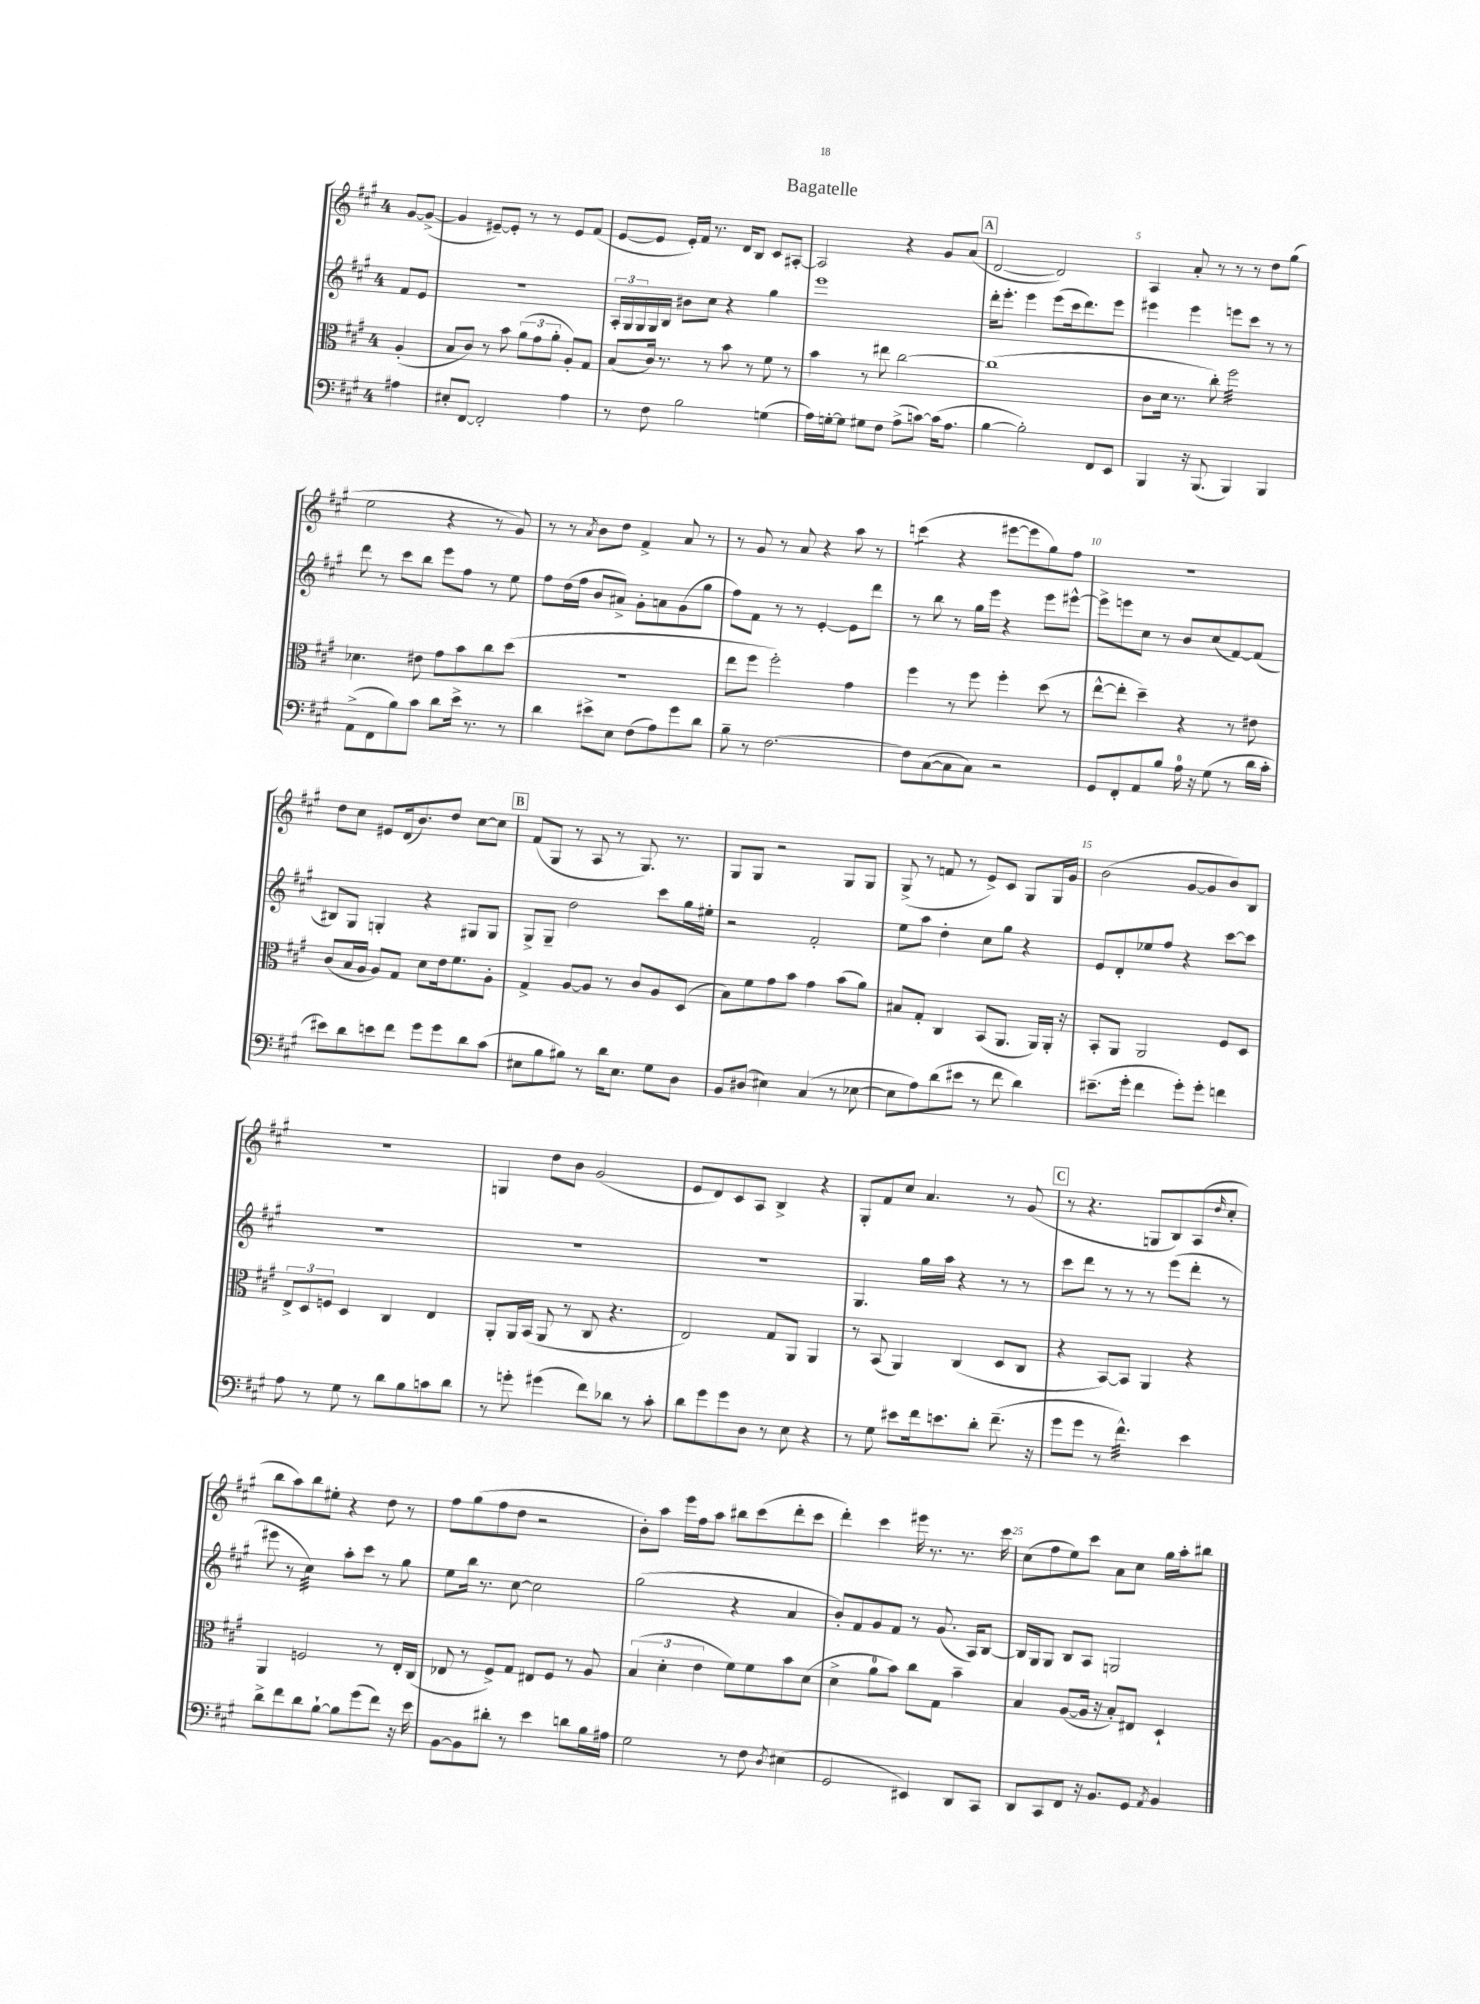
\header { title = "Bagatelle" }
<<
\new StaffGroup <<
\new Staff = "s0" {
    \clef treble \key a \major \once \override Staff.TimeSignature.style = #'single-digit \time 4/4 \partial 4
    gis'8~ gis'8~->( |
    gis'4 eis'8~--) eis'8-. r8 r8 eis'8 fis'8( |
    e'8~ e'8 e'16-.) fis'16 r8. d'16 b8 cis'8 ais8~-. |
    ais2 r4 gis'8 a'8( |
    \mark \markup { \box "A" } d'2~ d'2) |
    a4 a'8-. r8 r8 r8 d''8 gis''8( |
    e''2 r4 r8 gis'8) |
    r8 r8 \acciaccatura { a'8 } b'8 d''8 fis'4-> a'8 r8 |
    r8 gis'8 r8 a'8 r4 a''8 r8 |
    c'''4:8( r4 eis'''8~ eis'''8 gis''8) fis''8 |
    r1 |
    d''8 cis''8 eis'8 d'16( b'8.) d''8 cis''8~ cis''8 |
    \mark \markup { \box "B" } fis'8( gis8 r8 a8 r8 gis8.) r8. |
    gis8 gis8 r2 gis8 gis8 |
    gis8->( r8 f'8 r8 e'8->) cis'8 gis8 gis16 gis'16 |
    b'2( gis'8~ gis'8 b'8) b8 |
    R1 |
    g4 d''8 b'8 gis'2( |
    e'8 d'8) cis'8 a8 b4-> r4 |
    gis8-. fis'8 cis''8 a'4. r8 gis'8( |
    \mark \markup { \box "C" } r8 r4. g8 b8) a8( \grace { d''16 } cis''8-. |
    b''8 a''8) b''8 eis''8-. r4 d''8 r8 |
    fis''8 gis''8( fis''8 d''8 r2 |
    b'8-.) a''8 e'''16 fis''16 a''8 bis''8 cis'''8( d'''8-. cis'''8 |
    d'''4-.) cis'''4 eis'''16 r8. r8. cis'''16 |
    cis''8( fis''8 e''8) cis'''8 a'8 cis''8 gis''16 a''16-. bis''8 \bar "|." |
}
\new Staff = "s1" {
    \clef treble \key a \major \once \override Staff.TimeSignature.style = #'single-digit \time 4/4 \partial 4
    fis'8 e'8 |
    R1 |
    \tuplet 3/2 { a16-. gis16 gis16 } gis16 b16 bis'8 cis''8 r4 gis''4 |
    e'''1 |
    \mark \markup { \box "A" } d'''16-. e'''8.-. e'''4 e'''8( cis'''16 d'''8.) e'''8 |
    eis'''4 eis'''4 e'''8 cis'''8 r8 r8 |
    d'''8 r8 cis'''8 b''8 e'''8 fis''8 r8 e''8 |
    fis''8 d''16( fis''16 b'8 ais'8->) gis'8-. a'8 gis'8( gis''8 |
    fis''8) fis'8 r8 r8 e'4~-. e'8 d'''8 |
    r8 b''8 r8 gis''16 e'''16 r4 e'''8 eis'''8~-^ |
    eis'''8-> e'''8 cis''8 r8 b'8 cis''8( fis'8~) fis'8( |
    bis8) gis8 g4-. r4 gis8 gis8 |
    \mark \markup { \box "B" } gis8-> gis8-- d''2 cis'''8 gis''16 eis''16-. |
    r2 fis'2-. |
    e''8 a''8 d''4-. cis''8 gis''8 r4 |
    e'8 d'8-. ees''8 fis''8 r4 cis'''8~ cis'''8 |
    R1 |
    R1 |
    R1 |
    gis4. gis''16 a''16 r4 r8 r8 |
    \mark \markup { \box "C" } cis'''8 d'''8 r8 r8 r8 e'''8( d'''8-. r8 |
    eis'''8 r8 cis''4:32) a''8-. cis'''8 r8 gis''8 |
    e''8 b''16 r8. cis''8~ cis''2 |
    gis''2( r4 a'4 |
    b'8-.) fis'8 gis'8 fis'8 r8 gis'8.( a16) b8~ |
    b16 gis16 gis8 b8 a8 g2 \bar "|." |
}
\new Staff = "s2" {
    \clef alto \key a \major \once \override Staff.TimeSignature.style = #'single-digit \time 4/4 \partial 4
    a4-.( |
    b8 cis'8) r8 b'8 \tuplet 3/2 { a'8( gis'8 a'8-. } a8-.) gis8 |
    b8( cis'16) r8. r8 b'8 r8 fis'8 r8 |
    b'4 r8 eis''8 cis''2~ |
    \mark \markup { \box "A" } cis''1( |
    cis'8 d'16 r8. cis''8-.) fis''2:32 |
    des'4. eis'8 gis'8 b'8 cis''8 d''8( |
    r1 |
    e''8 fis''8 fis''2-.) gis'4 |
    fis''4 r8 fis''8 fis''4-. d''8( r8 |
    e''8~-^ e''8-. d''4--) r4 r8 eis'8 |
    cis'8( b16 a16 a8) gis8 d'8 e'16 fis'8. a8-. |
    \mark \markup { \box "B" } gis4-> a8~ a8 r8 cis'8 a8 d8( |
    b8) fis'8 gis'8 b'8 gis'4 b'8( a'8) |
    bis8 gis8-. cis4 b,8( a,8. a,16) a,16-. r16 |
    b,8-. a,8 a,2 fis8 d8 |
    \tuplet 3/2 { e8-> d8 f8 } d4 cis4 e4 |
    a,8-. a,16 b,16( a,8 r8 cis8 r4. |
    e2) gis8 a,8 a,4 |
    r8 b,8( a,4) cis4( d8 cis8 |
    \mark \markup { \box "C" } r4 b,8~) b,8 a,4 r4 |
    a,4 f2 r8 e16-. cis16( |
    ees8 r8 fis8->) gis8 eis8 fis8 r8 a8 |
    \tuplet 3/2 { b4( d'4-. e'4 } fis'8) fis'8 b'8 d'8( |
    d'4-> a'8-0 b'8) cis''8 gis8 b'4-- |
    b4 a8~( a16 r16 b8-.) eis8 d4-! \bar "|." |
}
\new Staff = "s3" {
    \clef bass \key a \major \once \override Staff.TimeSignature.style = #'single-digit \time 4/4 \partial 4
    ais4 |
    eis8-. fis,8~ fis,2-. a4 |
    r8 fis8 b2 g4( |
    a16) g16~-. g8 gis8 fis8 a8->( c'8~) c'16( a8. |
    \mark \markup { \box "A" } b4~ b2-.) fis,8 e,8 |
    b,,4 r16 b,,8.( b,,4) b,,4 |
    a,8->( fis,8 b8) cis'8 d'8 e'16-> r8. r8 |
    d'4 eis'8-> e8 fis8( a8) gis'8 d'8 |
    b8-- r8 fis2.~ |
    fis8 cis8~( cis8 cis8) r2 |
    gis,8 fis,8-. a,8 b8 a16-0 r16 gis8( r8 d'16 cis'16-. |
    eis'8) d'8 e'8 fis'8 gis'8 gis'8 d'8 cis'8( |
    \mark \markup { \box "B" } eis8 b8 bis8) r8 d'16 eis8. gis8 d8 |
    b,8 dis8( eis4) cis4( r8 ees8~ |
    ees8 a8) d'8( eis'8 r8 fis'8 d'4) |
    eis'8.--( gis'16-. fis'4 gis'8-.) gis'8-. f'4 |
    a8 r8 gis8 r8 d'8 b8 c'8 d'8 |
    r8 g'8-. gis'4( fis'8) des'8 r8 cis'8-. |
    d'8 gis'8 gis'8 d8 r8 e8 r4 |
    r8 gis8 eis'8 fis'16 e'8. d'8-. fis'8.--( r16 |
    \mark \markup { \box "C" } gis'8 gis'8 r8 fis'4.:32-^) e'4 |
    d'8-> fis'8 d'8 b8~-! b8 gis'8( fis'8) r16 e'16 |
    b,8~ b,8 dis'8-. r8 e'4 d'8 b16 ais16 |
    gis2 r8 fis8 \acciaccatura { d8 } eis4( |
    gis,2 eis,4) d,8 cis,8 |
    d,8 cis,8 fis,8 r16 b,8. gis,8 \acciaccatura { a,8 } b,4 \bar "|." |
}
>>
>>
\layout { \context { \Score \override BarNumber.break-visibility = ##(#f #t #t) barNumberVisibility = #(every-nth-bar-number-visible 5) } }
